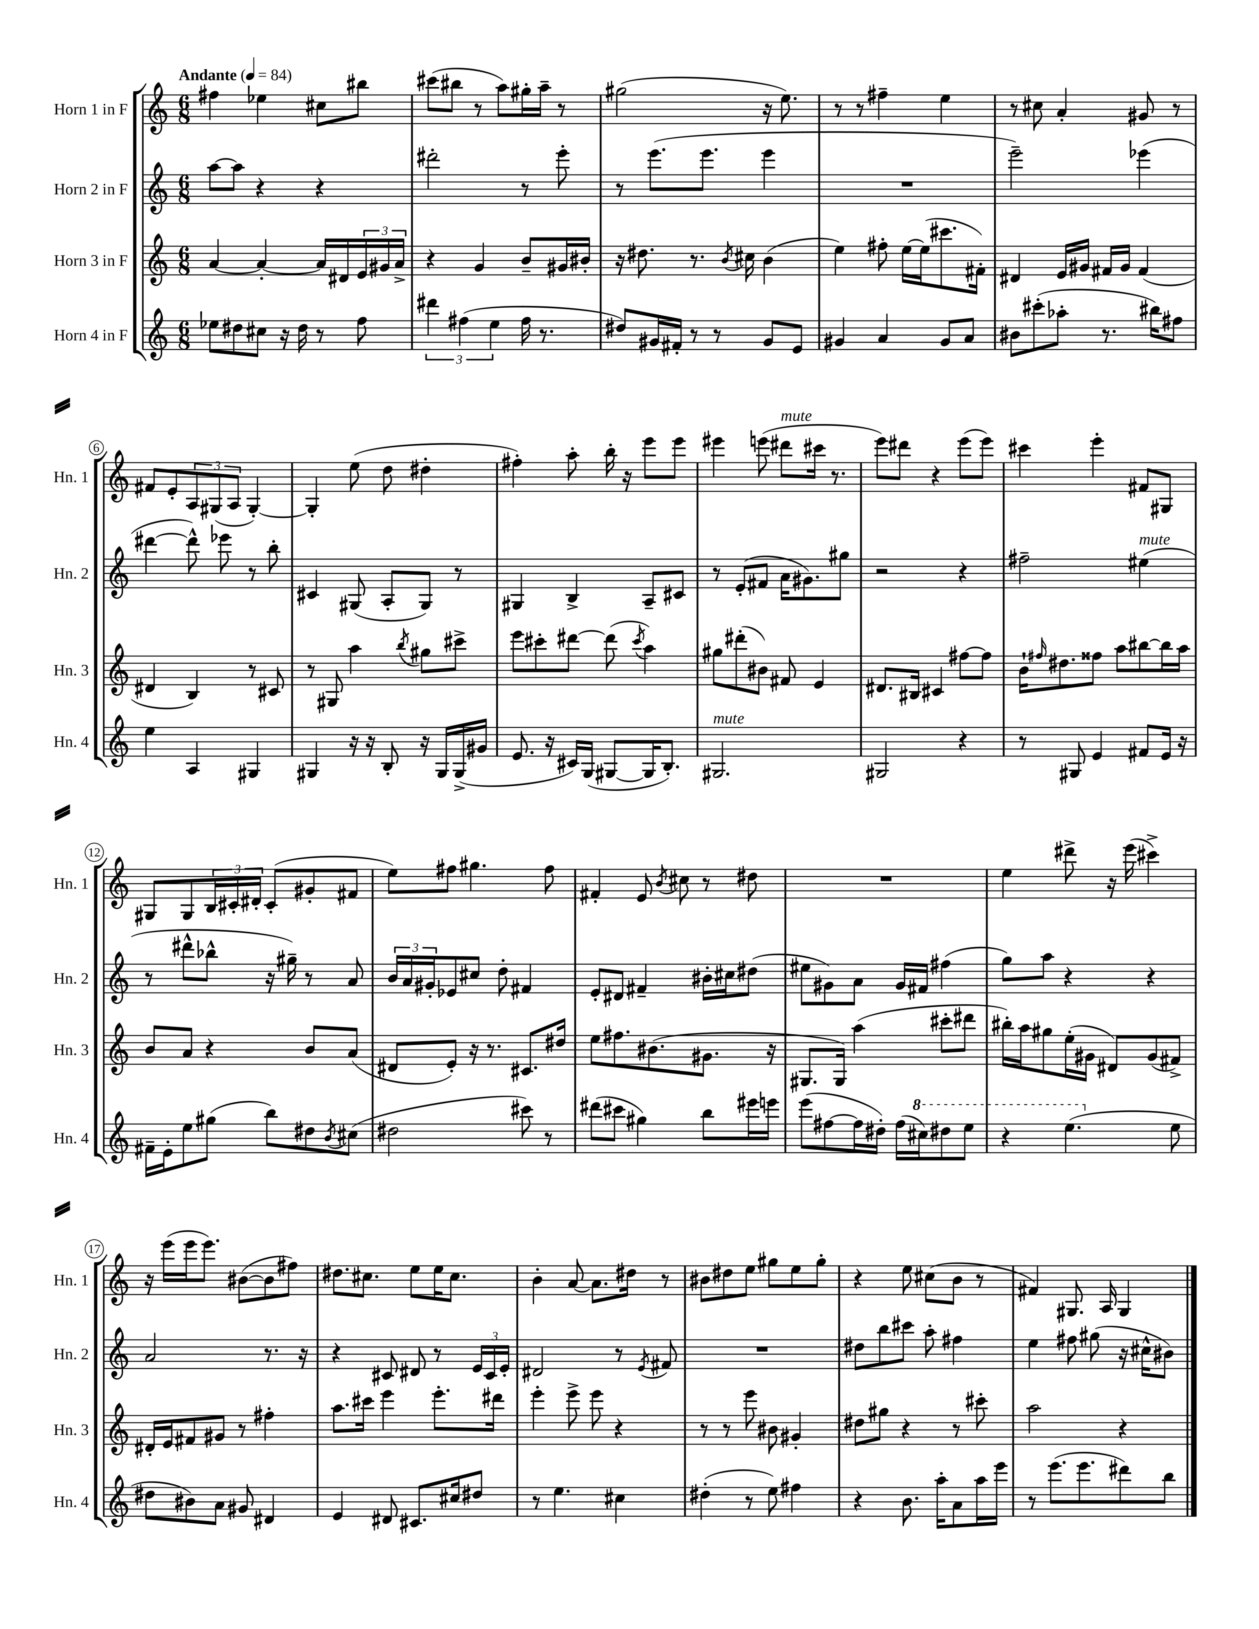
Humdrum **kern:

**kern	**kern	**kern	**kern
*staff4	*staff3	*staff2	*staff1
*clefG2	*clefG2	*clefG2	*clefG2
*k[]	*k[]	*k[]	*k[]
*M6/8	*M6/8	*M6/8	*M6/8
*MM84	*MM84	*MM84	*MM84
8ee-	[4a	[8aa	4ff#
8dd#	.	8aa]	.
8cc#	4a'_	4r	4ee-
16r	.	.	.
16dd#	.	.	.
8r	16a]	4r	8cc#
.	16d#	.	.
8ff	24e	.	8bb#
.	24g#	.	.
.	24a^	.	.
=	=	=	=
6ddd#	4r	2ddd#'	(8ccc#
.	.	.	8bb#
(6ff#	.	.	.
.	4g	.	8r
6ee	.	.	.
.	.	.	8aa)
16ff#	8b~	8r	16gg#'
8.r	.	.	16aa~
.	16g#	8eee'	8r
.	16b#'	.	.
=	=	=	=
8dd#)	16r	8r	(2gg#
.	8.dd#	.	.
16g#	.	(8.eee	.
16f#'	.	.	.
8r	8.r	.	.
.	.	8.eee	.
8r	.	.	.
.	8qb	.	.
.	16cc#	.	.
8g#	(4b	4eee	16r
.	.	.	8.ee)
8e	.	.	.
=	=	=	=
4g#	4ee)	2.r	8r
.	.	.	8r
4a	8ff#'	.	4ff#~
.	[16ee	.	.
.	(16ee]	.	.
8g#	8.ccc#	.	4ee
8a	.	.	.
.	16f#')	.	.
=	=	=	=
8b#	4d#	2eee~)	8r
(8ccc#'	.	.	8cc#
8aa-'	16e	.	4a'
.	16g#	.	.
8.r	16f#	.	.
.	16g#	.	.
.	(4f#	(4eee-	8g#
16bb#)	.	.	.
8ff#	.	.	8r
=	=	=	=
4ee	4d#	[4ddd#	8f#
.	.	.	8e'
4A	4B)	8ddd#^^])	12A
.	.	.	(12G#
.	.	8eee-	.
.	.	.	12A
4G#	8r	8r	[4G#')
.	8c#	8bb'	.
=	=	=	=
4G#	8r	4c#	4G#']
.	8G#	.	.
16r	4aa	(8G#	(8ee
16r	.	.	.
8B'	.	8A'	8dd
.	8qbb	.	.
16r	8gg#	8G#)	4dd#'
16G#	.	.	.
(16G#^	8ccc#^	8r	.
16g#	.	.	.
=	=	=	=
8.e	8eee	4G#	4ff#')
.	8ccc#'	.	.
16r	.	.	.
16c#)	[8ddd#	4B^	8aa'
(16G	.	.	.
[8G#	(8ddd#]	.	16bb'
.	.	.	16r
.	8qccc#	.	.
16G#]	4aa)	8A~	8eee
8.B')	.	.	.
.	.	8c#	8eee
=	=	=	=
2.G#	8gg#	8r	4eee#
.	(8ddd#'	(8e'	.
.	8b#)	8f#	(8eee
.	8f#	16a	8ddd#
.	.	8.g#)	.
.	4e	.	16ccc#
.	.	.	8.r
.	.	8gg#	.
=	=	=	=
2G#	8.d#	2r	8eee)
.	.	.	8ddd#
.	16B#	.	.
.	4c#	.	4r
4r	[8ff#	4r	(8eee
.	8ff#]	.	8eee)
=	=	=	=
8r	16b`	2ff#~	4ccc#
.	16qqff#	.	.
.	8.dd#	.	.
8G#	.	.	.
4e	8ff##	.	4eee'
.	8aa	.	.
8f#	[8bb#	(4ee#	8f#
16e	16bb#]	.	8G#
16r	16aa	.	.
=	=	=	=
16f#~	8b	8r	8G#
16e'	.	.	.
8ee	8a	8ddd#^^	8G#
(8gg#	4r	8bb-^^	24B
.	.	.	24c#'
.	.	.	24d#'
8bb)	.	16r	(8c#'
.	.	16gg#~)	.
8dd#	8b	8r	8g#'
8qb	.	.	.
(8cc#	(8a	8a	8f#
=	=	=	=
2dd#	8d#	24b	8ee)
.	.	24a	.
.	.	24g#'	.
.	8e')	8e-	8ff#
.	16r	8cc#	4.gg#
.	8.r	.	.
.	.	8dd'	.
8ccc#)	8.c#	4f#	.
8r	.	.	8ff#
.	16dd#	.	.
=	=	=	=
(8ddd#	8ee	8e'	4f#'
8ccc#	8.ff#	8d#	.
4gg#)	.	4f#~	8e
.	(8.b#	.	.
.	.	.	8qb
.	.	.	8cc#
8bb	8.g#	16b#'	8r
.	.	16cc#	.
16eee#	.	(8dd#	8dd#
16eee	16r	.	.
=	=	=	=
(8eee	8.G#	8ee#	2.r
[8ff#	.	8g#)	.
.	16G#)	.	.
16ff#]	(4aa	8a	.
16dd#')	.	.	.
(16ff#	.	16g#	.
16ccc#)	.	16f#	.
8ddd#	8ccc#'	(4ff#	.
8eee	8ddd#	.	.
=	=	=	=
4r	16bb#')	8gg)	4ee
.	16aa	.	.
.	8gg#	8aa	.
(4.eee	(16ee'	4r	8ddd#^
.	16g#	.	.
.	8d#)	.	16r
.	.	.	(16eee
.	(8g#	4r	4ccc#^)
8ee	8f#^)	.	.
=	=	=	=
8dd#	16d#'	2a	16r
.	16e	.	(16eee
8b#)	8f#	.	16eee
.	.	.	8.eee)
8a	8g#	.	.
8g#	8r	.	([8b#
4d#	4ff#'	8.r	8b#]
.	.	.	8ff#)
.	.	16r	.
=	=	=	=
4e	8.aa	4r	8.dd#
.	16ccc#	.	8.cc#
8d#	4eee	8c#	.
8.c#	.	8d#	8ee
.	8.eee'	8r	16ee
16cc#	.	.	8.cc#
8dd#	.	24e	.
.	.	24c#	.
.	16ddd#	.	.
.	.	24e'	.
=	=	=	=
8r	4eee'	2d#	4b'
4.ee	.	.	.
.	8eee^	.	[8a
.	8eee	.	8.a]
4cc#	4r	8r	.
.	.	.	16dd#
.	.	8qe	.
.	.	8f#	8r
=	=	=	=
(4dd#'	8r	2.r	8b#
.	8r	.	8dd#
8r	8eee	.	8ee
8ee)	8b#	.	8gg#
4ff#	4g#'	.	8ee
.	.	.	8gg#'
=	=	=	=
4r	8dd#	8dd#	4r
.	8gg#	8bb	.
8.b	4r	8ccc#	8ee
.	.	8aa'	(8cc#
16aa'	.	.	.
8a	8r	4ff#	8b
16aa	8ccc#'	.	8r
16eee	.	.	.
=	=	=	=
8r	2aa	4ee	4f#)
(8.eee	.	.	.
.	.	8ff#	8.G#
8.eee	.	.	.
.	.	(8gg#	.
.	.	.	16A
8ddd#)	4r	16r	4G#
.	.	16cc#^^	.
8bb	.	8b#)	.
==	==	==	==
*-	*-	*-	*-
